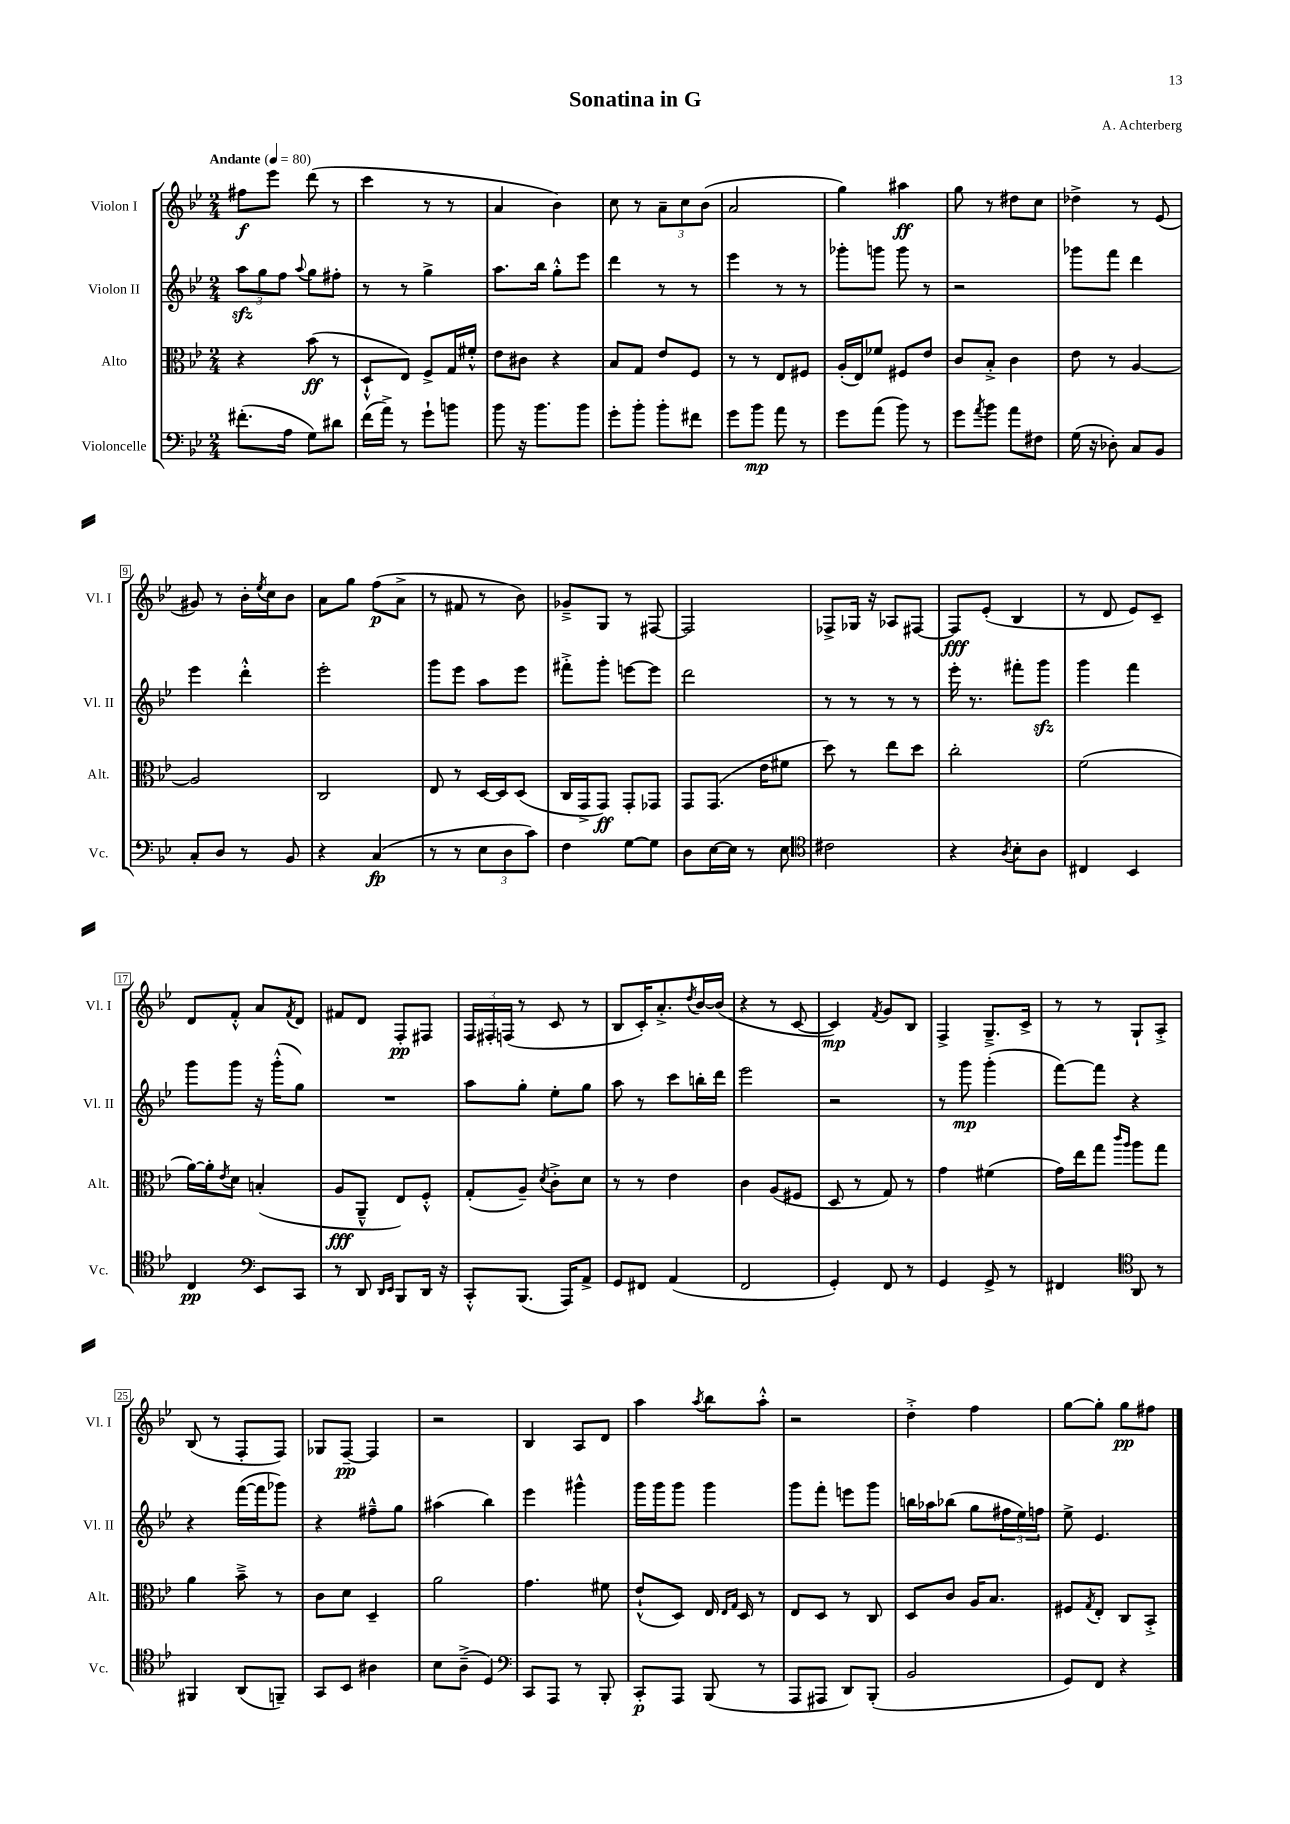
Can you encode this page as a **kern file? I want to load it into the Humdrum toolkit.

**kern	**kern	**kern	**kern
*staff4	*staff3	*staff2	*staff1
*clefF4	*clefC3	*clefG2	*clefG2
*k[b-e-]	*k[b-e-]	*k[b-e-]	*k[b-e-]
*M2/4	*M2/4	*M2/4	*M2/4
*MM80	*MM80	*MM80	*MM80
(8.f#'\L	4r	12aa\L	8ff#\L
.	.	12gg\	.
.	.	.	8eee-\J
.	.	12ff\J	.
16A\Jk	.	.	.
.	.	8qqaa/	.
8G\L)	(8b-\	8gg\L	(8ddd\
8d#\J	8r	8ff#'\J	8r
=	=	=	=
(16f\LL	8D`^^/L	8r	4ccc\
16a^\JJ)	.	.	.
8r	8E-/J)	8r	.
8g`\L	8F^/L	4gg^\	8r
8b\J	16G/L	.	8r
.	16f#'^^/JJ	.	.
=	=	=	=
8b-\	8e-\L	8.aa\L	4a/
16r	8c#\J	.	.
8.b-\L	.	16bb-\Jk	.
.	4r	8gg'^^\L	4b-\)
8b-\J	.	8eee-\J	.
=	=	=	=
8g'\L	8B-/L	4ddd\	8cc\
8b-'\J	8G/J	.	8r
8b-'\L	8e-/L	8r	12a~\L
.	.	.	12cc\
8f#\J	8F/J	8r	.
.	.	.	(12b-\J
=	=	=	=
8g\L	8r	4eee-\	2a/
8b-\J	8r	.	.
8a\	8E-/L	8r	.
8r	8F#/J	8r	.
=	=	=	=
8g\L	(16A'/LL	8ggg-'\L	4gg\)
.	16E-/J)	.	.
(8a\J	8f-/J	8ggg\J	.
8b-\)	8F#/L	8ggg\	4aa#\
8r	8e-/J	8r	.
=	=	=	=
8g\L	8c/L	2r	8gg\
8qa/	.	.	.
8b-\J	8B-'^/J	.	8r
8a\L	4c\	.	8dd#\L
8F#\J	.	.	8cc\J
=	=	=	=
(16G\	8e-\	8ggg-\L	4dd-^\
16r	.	.	.
8D-'\)	8r	8fff\J	.
8C/L	[4A/	4ddd\	8r
8BB-/J	.	.	(8e-/
=	=	=	=
8C'/L	2A/]	4eee-\	8g#/)
8D/J	.	.	8r
8r	.	4ddd'^^\	16b-'\LL
.	.	.	8qee-/
.	.	.	16cc\J
8BB-/	.	.	8b-\J
=	=	=	=
4r	2C/	2eee-'\	8a\L
.	.	.	8gg\J
(4C/	.	.	(8ff\L
.	.	.	8a^\J
=	=	=	=
8r	8E-/	8ggg\L	8r
8r	8r	8eee-\J	8f#/
12E-\L	[16D/LL	8aa\L	8r
.	16D/]J	.	.
12D\	.	.	.
.	(8D/J	8eee-\J	8b-\)
12c\J)	.	.	.
=	=	=	=
4F\	16C/LL	8fff#'^\L	8g-~^/L
.	16GG^/J	.	.
.	8GG/J)	8ggg'\J	8G/J
[8G\L	8GG'/L	[8eee\L	8r
8G\]J	8GG-/J	8eee\]J	[8F#/
=	=	=	=
8D\L	8GG/L	2ddd\	2F#/]
[16E-\L	(8.GG/J	.	.
16E-\]JJ	.	.	.
8r	.	.	.
.	16e-\LK	.	.
8E-\	8f#\J	.	.
=	=	=	=
*clefC4	*	*	*
2c#\	8dd\)	8r	8F-^/L
.	8r	8r	16G-/Jk
.	.	.	16r
.	8ee-\L	8r	8A-/L
.	8dd\J	8r	[8F#/J
=	=	=	=
4r	2cc'\	16eee-'\	8F#/]L
.	.	8.r	.
.	.	.	(8e-'/J
8qA/	.	.	.
8B-'\L	.	8fff#'\L	4B-/
8A\J	.	8ggg\J	.
=	=	=	=
4C#/	(2f\	4ggg\	8r
.	.	.	8d/
4BB-/	.	4fff\	8e-/L)
.	.	.	8c~/J
=	=	=	=
4C/	[16a\LL)	8ggg\L	8d/L
.	16a'\]J	.	.
.	8qe-/	.	.
.	8d\J	8ggg\J	8f'^^/J
*clefF4	*	*	*
8EE-/L	(4B'/	16r	8a/L
.	.	(16ggg'^^\LK	.
.	.	.	8qf/
8CC/J	.	8gg\J)	8d/J
=	=	=	=
8r	8A/L	2r	8f#/L
8DD/	8AA~^^/J	.	8d/J
16qqDD/LL	.	.	.
16qqEE-/JJ	.	.	.
8BBB-/L	8E-/L)	.	8F'/L
16DD/Jk	8F'^^/J	.	8F#/J
16r	.	.	.
=	=	=	=
8CC'^^/L	(8G'/L	8aa\L	24F/LL
.	.	.	24F#'/
.	.	.	(24F/JJ
(8.BBB-/J	8A~/J)	8gg'\J	8r
.	8qd/	.	.
.	8c'^\L	8ee-'\L	8c/
16AAA/LK)	.	.	.
8AA^/J	8d\J	8gg\J	8r
=	=	=	=
8GG/L	8r	8aa\	8B-/L
8FF#/J	8r	8r	16c'/K)
.	.	.	8.a'^/
(4AA/	4e-\	8ccc\L	.
.	.	.	8qdd/
.	.	16bb'\L	[16b-/L
.	.	16ddd\JJ	(16b-/]JJ
=	=	=	=
2FF/	4c\	2eee-\	4r
.	(8A/L	.	8r
.	8F#/J	.	[8c/
=	=	=	=
4GG'/)	8D/	2r	4c/])
.	8r	.	.
.	.	.	8qf/
8FF/	8G/)	.	8g/L
8r	8r	.	8B-/J
=	=	=	=
4GG/	4g\	8r	4F^/
.	.	8ggg\	.
8GG^/	(4f#\	(4ggg'\	8.G~^/L
8r	.	.	.
.	.	.	16c^/Jk
=	=	=	=
4FF#/	16g\LL)	[8fff\L)	8r
.	16ee-\J	.	.
.	8gg\J	8fff\]J	8r
*clefC4	*	*	*
.	16qqccc/LL	.	.
.	16qqaa/JJ	.	.
8AA/	8aa\L	4r	8G`/L
8r	8gg\J	.	8A'^/J
=	=	=	=
4FF#/	4a\	4r	(8B-/
.	.	.	8r
(8AA/L	8b-~^\	([16fff\LL	8F'/L
.	.	16fff\]J	.
8FF~/J)	8r	8ggg-\J)	8F/J)
=	=	=	=
8GG/L	8c\L	4r	8G-/L
8BB-/J	8d\J	.	[8F~/J
4A#\	4D~/	8ff#~^^\L	4F/]
.	.	8gg\J	.
=	=	=	=
8B-\L	2a\	(4aa#\	2r
(8A~^\J	.	.	.
4D/)	.	4bb-\)	.
=	=	=	=
*clefF4	*	*	*
8CC/L	4.g\	4eee-\	4B-/
8AAA/J	.	.	.
8r	.	4ggg#^^\	8A/L
8BBB-'/	8f#\	.	8d/J
=	=	=	=
8CC'/L	(8e-`^^/L	16ggg\LL	4aa\
.	.	16ggg\J	.
8AAA/J	8D/J)	8ggg\J	.
.	.	.	8qaa/
(8BBB-/	16E-/	4ggg\	8bb-\L
.	16qqE-/LL	.	.
.	16qqG/JJ	.	.
.	16D/	.	.
8r	8r	.	8aa'^^\J
=	=	=	=
8AAA/L	8E-/L	8ggg\L	2r
8AAA#/J	8D/J	8fff'\J	.
8DD/L)	8r	8eee\L	.
(8BBB-'/J	8C/	8ggg\J	.
=	=	=	=
2BB-/	8D/L	16bb\LL	4dd'^\
.	.	16aa-\J	.
.	8c/J	(8bb-\J	.
.	16A/LK	8gg\L	4ff\
.	8.B-/J	.	.
.	.	24ff#\L	.
.	.	24ee-\)	.
.	.	24ff\JJ	.
=	=	=	=
8GG/L)	8F#/L	8ee-^\	[8gg\L
.	8qG/	.	.
8FF/J	8E-'/J	4.e-/	8gg'\]J
4r	8C/L	.	8gg\L
.	8BB-'^/J	.	8ff#\J
==	==	==	==
*-	*-	*-	*-
